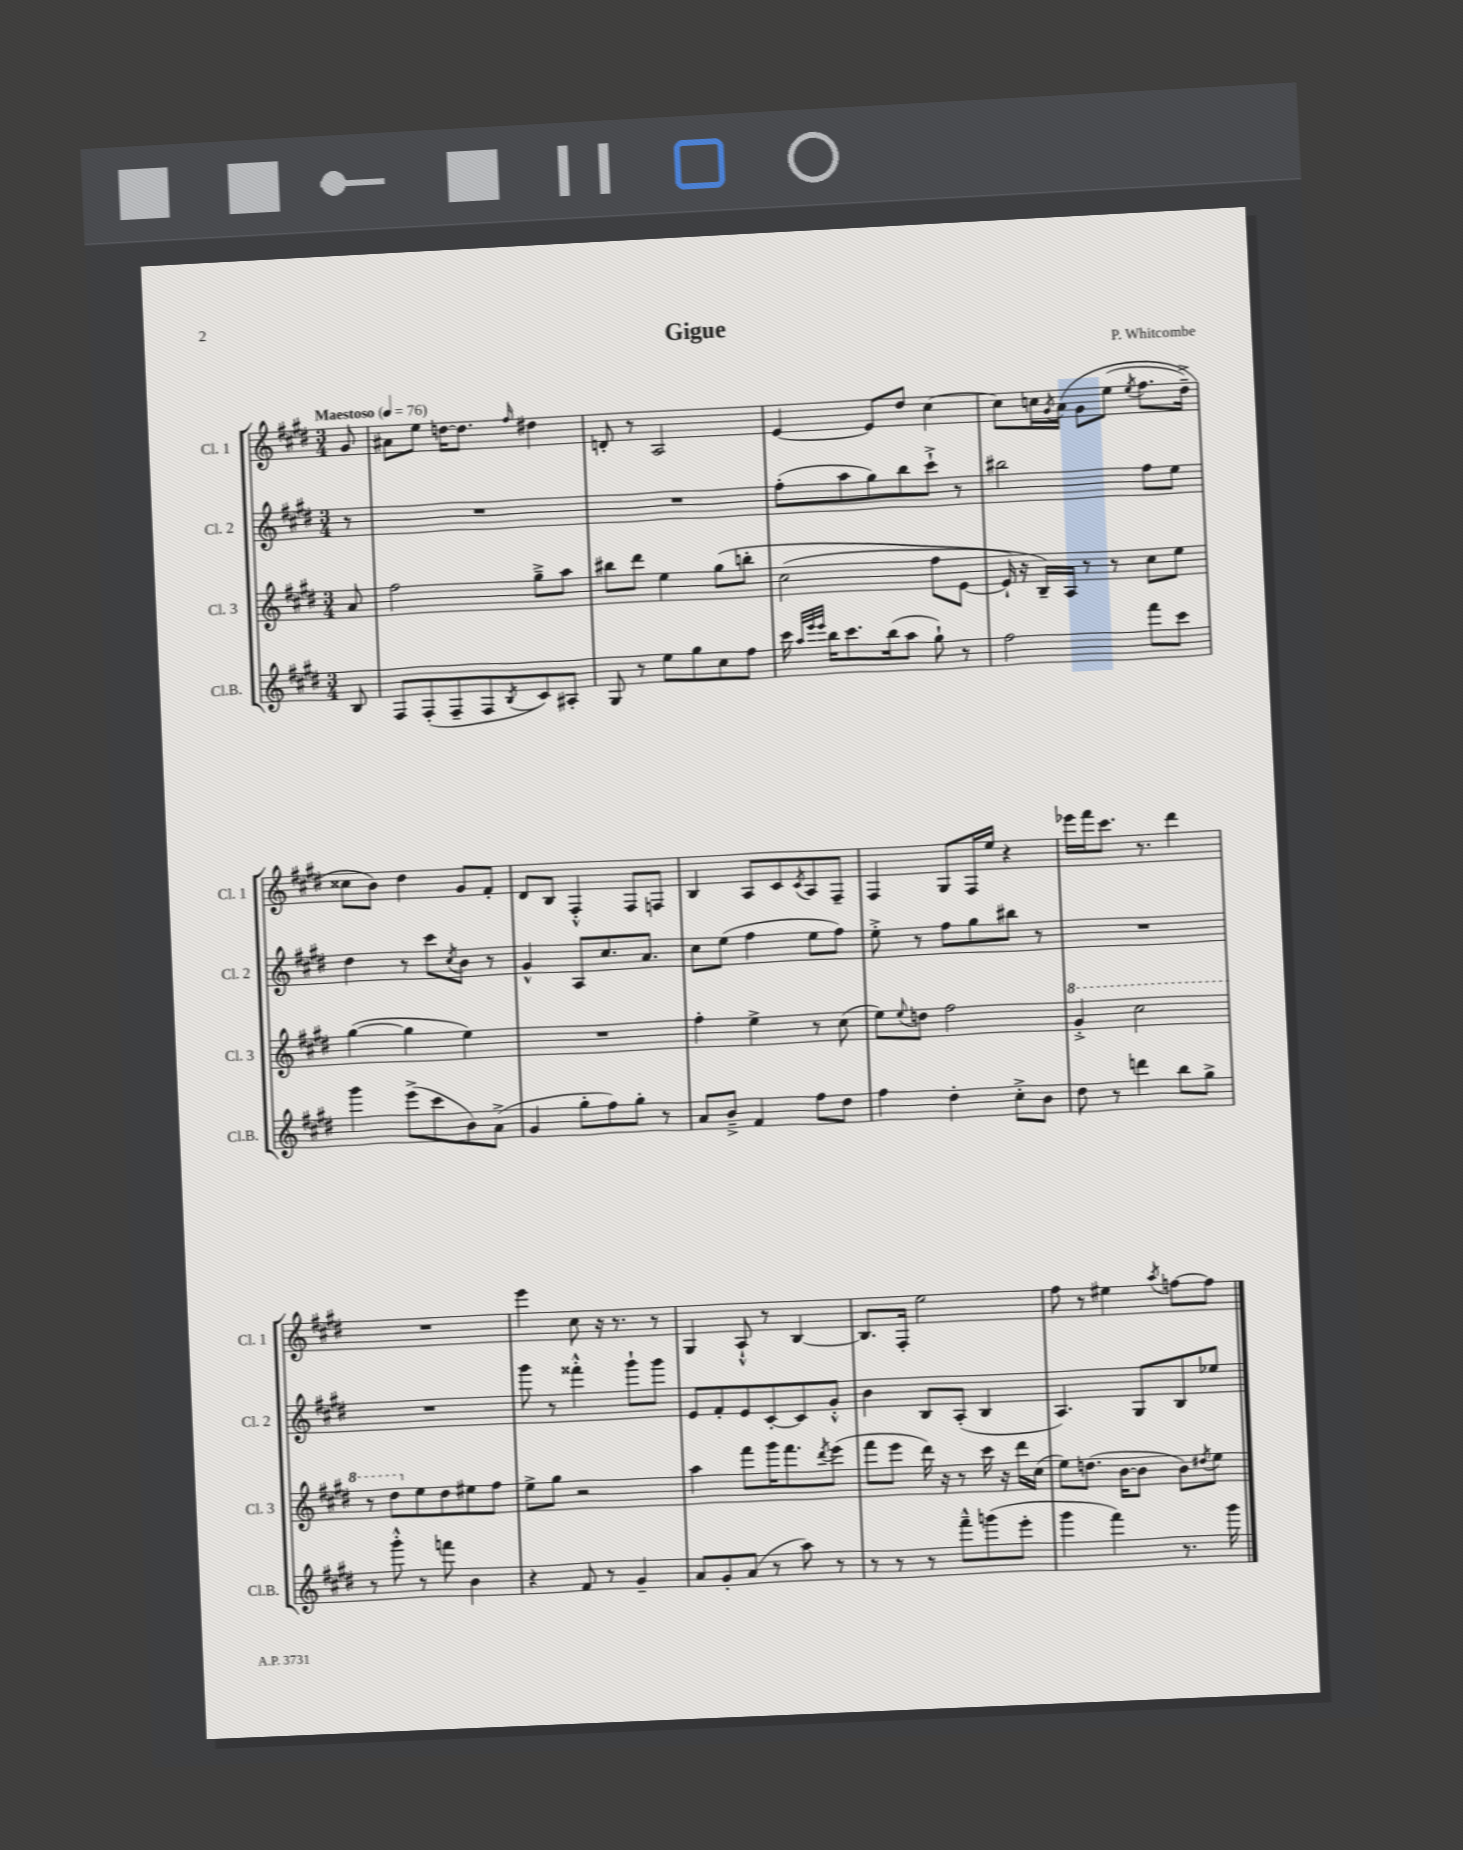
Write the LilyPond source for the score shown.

\header { title = "Gigue" composer = "P. Whitcombe" }
<<
\new StaffGroup <<
\new Staff = "s0" \with { instrumentName = "Cl. 1" shortInstrumentName = "Cl. 1" } {
    \clef treble \key e \major \numericTimeSignature \time 3/4 \partial 8 \tempo "Maestoso" 4 = 76
    gis'8 |
    ais'8 e''8 d''16~ d''8. \grace { fis''16 } dis''4 |
    d'8-. r8 a2 |
    e'4~ e'8 dis''8 cis''4~ |
    cis''8 c''16 \acciaccatura { gis'8 } a'16\( gis'8 e''8( \acciaccatura { e''8 } fis''8. dis''16--->) |
    cisis''8 b'8\) dis''4 gis'8 fis'8-. |
    dis'8 b8 fis4-.-^ fis8 f8 |
    b4 a8 cis'8 \acciaccatura { cis'8 } a8 fis8-- |
    fis4 gis8 fis16 e''16 r4 |
    ees'''16 fis'''16 cis'''8. r8. dis'''4 |
    R2. |
    e'''4 cis''8 r16 r8. r8 |
    gis4 a8-!-^ r8 b4~ |
    b8. fis16-. e''2 |
    fis''8 r8 eis''4 \acciaccatura { a''8 } f''8~ f''8 \bar "|." |
}
\new Staff = "s1" \with { instrumentName = "Cl. 2" shortInstrumentName = "Cl. 2" } {
    \clef treble \key e \major \numericTimeSignature \time 3/4 \partial 8
    r8 |
    R2. |
    R2. |
    fis''8-.( a''8 gis''8) b''8 cis'''8-!-> r8 |
    bis''2 fis''8 e''8 |
    dis''4 r8 cis'''8 \acciaccatura { cis''8 } b'8 r8 |
    gis'4-^ a8 cis''8. a'8. |
    cis''8 e''8( fis''4 e''8 fis''8) |
    e''8-.-> r8 fis''8 gis''8 bis''8 r8 |
    R2. |
    R2. |
    gis'''8 r8 fisis'''4-.-^ gis'''8-! gis'''8 |
    e'8 fis'8-. e'8 cis'8~-. cis'8 gis'8-.-^ |
    b'4 b8 a8-.( b4 |
    a4.) gis8 b8 ees''8 \bar "|." |
}
\new Staff = "s2" \with { instrumentName = "Cl. 3" shortInstrumentName = "Cl. 3" } {
    \clef treble \key e \major \numericTimeSignature \time 3/4 \partial 8
    a'8 |
    fis''2 gis''8---> a''8 |
    bis''8 dis'''8 e''4 gis''8\( b''8-. |
    cis''2( fis''8 e'8~ |
    e'16-!) r16 b16--\) a16 r8 r8 cis''8 e''8 |
    gis''4~( gis''4 e''4) |
    R2. |
    fis''4-. e''4-> r8 cis''8( |
    e''8) \appoggiatura { e''8 } d''8 fis''2 |
    \ottava #1 gis''4-.-> cis'''2 |
    r8 dis'''8 \ottava #0 e''8 dis''8 eis''8 fis''8 |
    e''8-> gis''8 r2 |
    a''4 fis'''8 gis'''16 fis'''8. \acciaccatura { dis'''8 } e'''8( |
    fis'''8 e'''8 dis'''16) r16 r8 cis'''16 r16 dis'''16 cis''16( |
    e''8) d''8.( b'16~ b'8 b'8) \acciaccatura { dis''8 } e''8 \bar "|." |
}
\new Staff = "s3" \with { instrumentName = "Cl.B." shortInstrumentName = "Cl.B." } {
    \clef treble \key e \major \numericTimeSignature \time 3/4 \partial 8
    b8 |
    fis8 fis8-.( fis8-- fis8 \acciaccatura { b8 } cis'8) ais8-. |
    gis8 r8 e''8 gis''8 cis''8 fis''8 |
    cis'''16 \grace { a''32 e'''32 e'''32 } b''16 cis'''8. b''16( a''8 gis''8-!) r8 |
    fis''2 fis'''8 cis'''8 |
    gis'''4 e'''8->( cis'''8 b'8) a'8->( |
    gis'4 gis''8-. fis''8) gis''8-. r8 |
    a'8 b'8---> fis'4 fis''8 dis''8 |
    fis''4 dis''4-. cis''8-.-> b'8 |
    dis''8 r8 d'''4 b''8 gis''8-> |
    r8 gis'''8-.-^ r8 f'''8 b'4 |
    r4 fis'8 r8 gis'4-- |
    a'8 gis'8-. a'8( r8 a''8) r8 |
    r8 r8 r8 fis'''8---^ g'''8( e'''8-. |
    gis'''4 fis'''4) r8. gis'''16 \bar "|." |
}
>>
>>
\layout { \context { \Score \remove "Bar_number_engraver" } }
